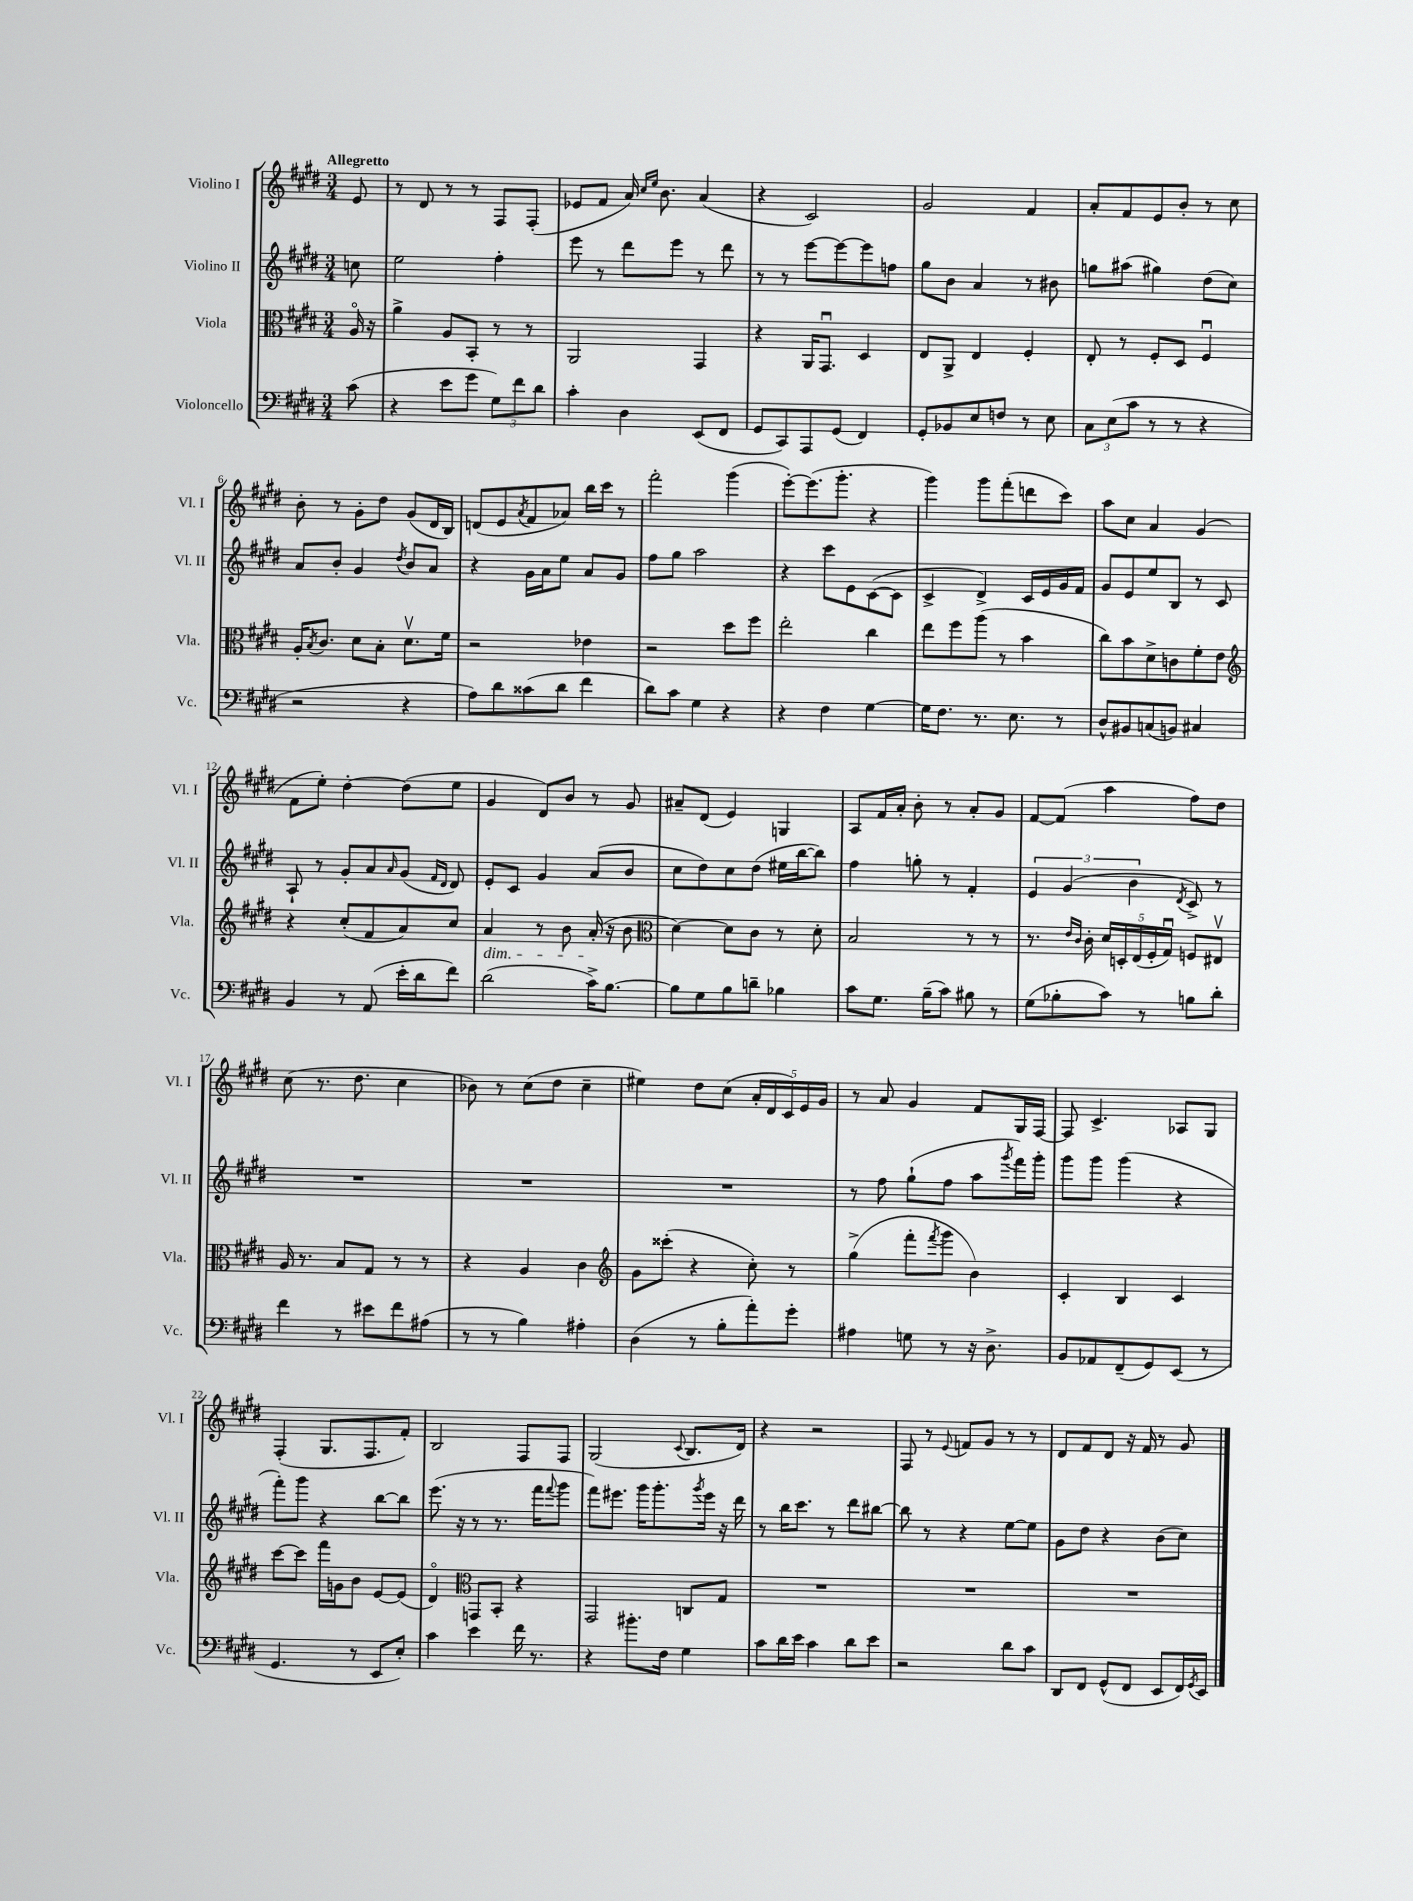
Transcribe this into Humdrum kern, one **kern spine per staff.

**kern	**kern	**kern	**kern
*staff4	*staff3	*staff2	*staff1
*clefF4	*clefC3	*clefG2	*clefG2
*k[f#c#g#d#]	*k[f#c#g#d#]	*k[f#c#g#d#]	*k[f#c#g#d#]
*M3/4	*M3/4	*M3/4	*M3/4
(8c#	16Ao	8cc	8e
.	16r	.	.
=	=	=	=
4r	4a^	2ee	8r
.	.	.	8d#
8e	8A	.	8r
8g#	8BB'	.	8r
12G#)	8r	4ff#'	8F#
12f#	.	.	.
.	8r	.	(8F#'
12d#	.	.	.
=	=	=	=
4c#'	2AA	8eee	8e-
.	.	8r	8f#
4D#	.	8ddd#	16a)
.	.	.	16qqcc#
.	.	.	16qqee
.	.	.	8.b
.	.	8eee	.
(8EE	4GG#	8r	(4a
8FF#	.	8ddd#	.
=	=	=	=
8GG#	4r	8r	4r
8CC#)	.	8r	.
8AAA	16AA	[8eee	2c#)
.	8.GG#u	.	.
(8GG#	.	8eee_	.
4FF#)	4D#	8eee]	.
.	.	8ff	.
=	=	=	=
8GG#'	8E	8gg#	2g#
8BB-	8AA^	8b	.
8E	4E	4a	.
8F	.	.	.
8r	4F#'	8r	4f#
8E	.	8b#	.
=	=	=	=
12C#	8E'	8gg	8a'
(12E	.	.	.
.	8r	(8aa#	8f#
12c#	.	.	.
8r	8F#'	4gg#)	8e
8r	8D#	.	8b'
4r	4F#u	(8dd#	8r
.	.	8cc#)	8cc#
=	=	=	=
2r	16A'	8a	8b'
.	8qB	.	.
.	8.c#	.	.
.	.	8b'	8r
.	8d#	4g#	8g#'
.	8B'	.	8dd#
.	.	8qdd#	.
4r	8.d#v	8b	(8g#
.	.	8a	16d#
.	16f#	.	16B)
=	=	=	=
8A)	2r	4r	(8d
8d#	.	.	8e
.	.	.	8qa
(8c##	.	16g#	8f#
.	.	16a	.
8d#	.	8ee	8a-)
4f#	4e-	8a	16bb
.	.	.	16ccc#
.	.	8g#	8r
=	=	=	=
8d#)	2r	8ff#	2fff#'
8c#	.	8gg#	.
4G#	.	2aa	.
4r	8dd#	.	(4ggg#
.	8ff#	.	.
=	=	=	=
4r	2ee'	4r	[8eee')
.	.	.	(8.eee]
4F#	.	8ccc#	.
.	.	.	8.ggg#'
.	.	8e	.
[4G#	4cc#	([8c#	4r
.	.	8c#]	.
=	=	=	=
16G#]	8ee	4c#^	4ggg#)
8.F#	.	.	.
.	8ff#	.	.
8.r	(8aa	4d#^)	8ggg#
.	8r	.	(8fff#'
8.E	.	.	.
.	4b	16c#	8ddd
.	.	16e	.
8r	.	16g#	8ccc#)
.	.	16f#	.
=	=	=	=
8D#^^	8cc#)	8g#	8aa
8BB#	8b	8e	8cc#
(8C	8d#^	8ee	4a
8BB)	8c	8B	.
4C#	8f#'	8r	(4g#
.	8e	8c#	.
=	=	=	=
*	*clefG2	*	*
4BB	4r	8A`	8f#
.	.	8r	8ee')
8r	(8cc#'	8g#'	[4dd#'
(8AA	8f#	8a	.
.	.	16qqa	.
16e'	8a)	(8g#	(8dd#]
16d#	.	.	.
.	.	16qqf#	.
.	.	16qqd#	.
8f#)	8cc#	8d#)	8ee
=	=	=	=
(2d#	4a	8e'	4g#
.	.	8c#	.
.	8r	4g#	8d#)
.	8b	.	8b
16c#^)	(16a'	(8a	8r
[8.B	16r	.	.
.	8b	8b	8g#
=	=	=	=
*	*clefC3	*	*
8B]	[4d#)	8cc#	8a#~
8G#	.	8dd#)	(8d#
8B	8d#]	8cc#	4e)
8d~	8c#	(8dd#	.
4B-	8r	16ee#	4G
.	.	[16bb	.
.	8d#'	8bb])	.
=	=	=	=
8c#	2B	4ff#	8A
8.G#	.	.	16f#
.	.	.	16a'
.	.	8gg'	8b'
(16B~	.	.	.
8c#)	.	8r	8r
8B#	8r	4f#'	8a'
8r	8r	.	8g#
=	=	=	=
(8G#	8.r	6e	[8f#
8B-'	.	.	(8f#]
.	.	(6g#	.
.	16qqe	.	.
.	16qqc#	.	.
.	16c#'	.	.
8c#)	20d#	.	4aa
.	20D'	.	.
.	.	6b	.
.	(20E	.	.
8r	.	.	.
.	20F#'	.	.
.	20G#u)	.	.
.	.	8qd#	.
8B	8F	8c#^)	8ff#)
8d#'	8E#v	8r	8dd#
=	=	=	=
4f#	16A	2.r	(8cc#
.	8.r	.	.
.	.	.	8.r
8r	8B	.	.
.	.	.	8.dd#
8e#	8G#	.	.
8f#	8r	.	4cc#
(8A#	8r	.	.
=	=	=	=
8r	4r	2.r	8b-)
8r	.	.	8r
4B)	4A	.	(8cc#
.	.	.	8dd#
4A#'	4c#	.	4cc#~
=	=	=	=
*	*clefG2	*	*
(4D#	8g#	2.r	4ee#)
.	(8ccc##'	.	.
8r	4r	.	8dd#
8B'	.	.	(8cc#
8a')	8cc#')	.	20a'
.	.	.	20d#
.	.	.	20c#)
8g#'	8r	.	.
.	.	.	20e
.	.	.	20g#
=	=	=	=
4A#	(4gg#^	8r	8r
.	.	8ff#	8a
8G	8fff#'	(8gg#`	4g#
.	8qfff#	.	.
8r	8ggg#	8ff#	.
16r	4b)	8aa	8f#
8.D#^	.	.	.
.	.	8qggg#	.
.	.	16fff#)	16G#
.	.	16ggg#'	[16F#
=	=	=	=
8BB	4c#'	8ggg#	8F#]
8AA-	.	8ggg#	4.c#^
(8FF#~	4B	(4ggg#	.
8GG#)	.	.	.
(8EE	4c#	4r	8A-
8r	.	.	8G#
=	=	=	=
4.GG#	[8ccc#	8fff#')	(4F#'
.	8ccc#]	8ggg#	.
.	16fff#	4r	8.G#
.	16g	.	.
8r	8b	.	.
.	.	.	8.F#
8EE	[8e	[8bb	.
8E')	(8e]	8bb]	8f#')
=	=	=	=
4c#	4d#o)	(8.eee	2B
.	.	16r	.
*	*clefC3	*	*
4e	8GG	8r	.
.	8BB'	8.r	.
16f#	4r	.	8F#
8.r	.	16fff#	.
.	.	8qqfff#	.
.	.	8ggg#	8F#
=	=	=	=
4r	2GG#	8fff#)	(2G#
.	.	8.eee#	.
8.b#'	.	.	.
.	.	16ggg#	.
.	.	8.ggg#'	.
16F#	.	.	.
.	.	.	8qqc#
4G#	8C	.	8.B
.	.	8qggg#	.
.	.	16eee#	.
.	8G#	16r	.
.	.	16ddd#	16d#)
=	=	=	=
8c#	2.r	8r	4r
16d#	.	16bb	.
16e	.	8.ccc#	.
4c#	.	.	2r
.	.	8r	.
8d#	.	8ddd#	.
8e	.	[8bb#	.
=	=	=	=
2r	2.r	8bb#]	8F#
.	.	8r	8r
.	.	.	8qqe
.	.	4r	8f
.	.	.	8g#
8d#	.	[8ee	8r
8c#	.	8ee]	8r
=	=	=	=
8DD#	2.r	8g#	8d#
8FF#	.	8dd#	8f#
(8GG#^^	.	4r	8d#
8FF#	.	.	16r
.	.	.	16f#
8EE	.	(8b	8r
16FF#)	.	8cc#)	8g#
8qGG#	.	.	.
16EE	.	.	.
==	==	==	==
*-	*-	*-	*-
